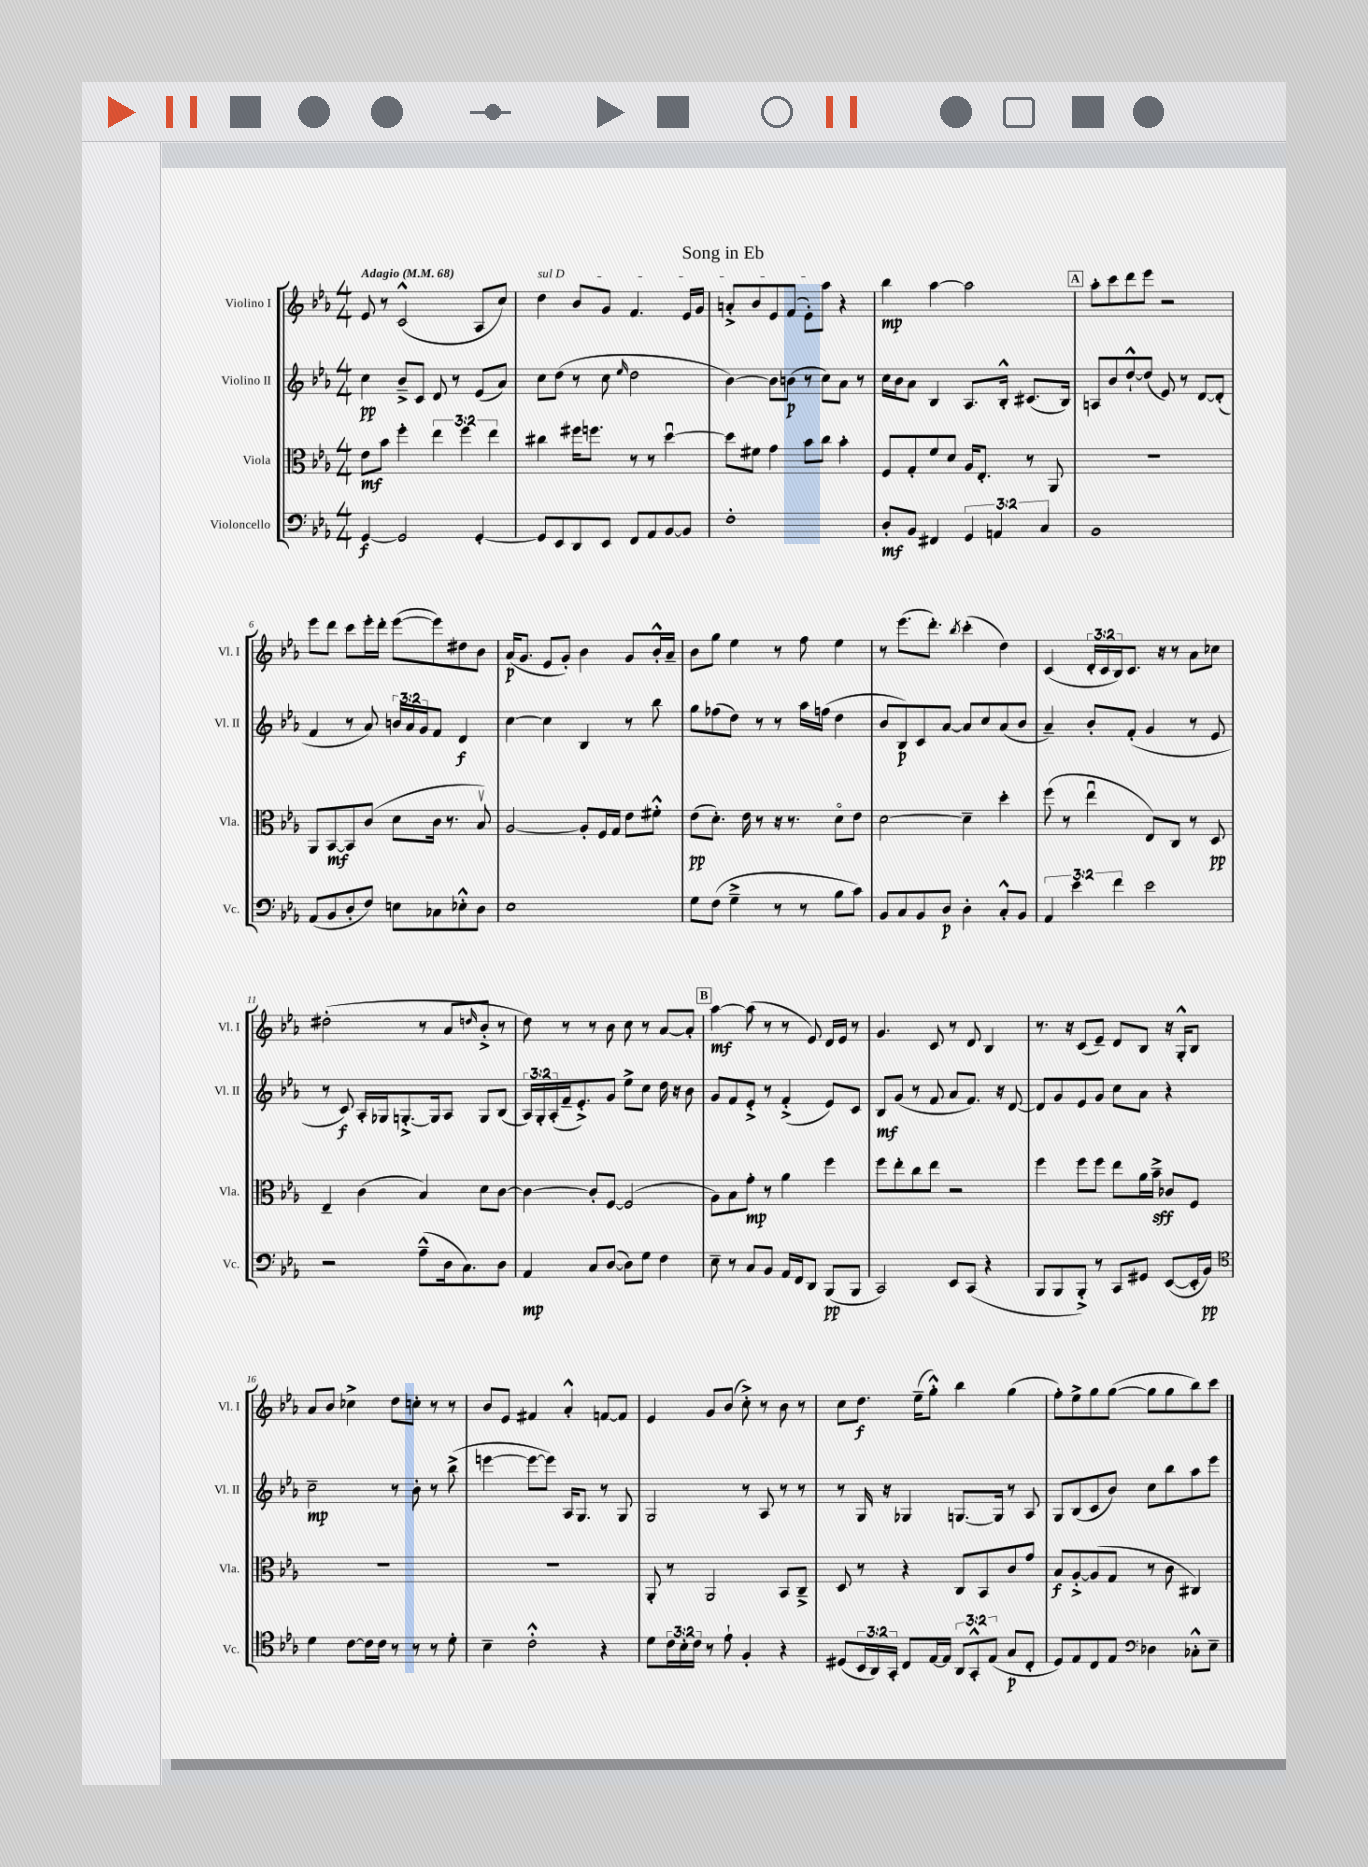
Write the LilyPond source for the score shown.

\header { title = "Song in Eb" }
<<
\new StaffGroup <<
\new Staff = "s0" \with { instrumentName = "Violino I" shortInstrumentName = "Vl. I" } {
    \clef treble \key ees \major \numericTimeSignature \time 4/4 \override Staff.TupletNumber.text = #tuplet-number::calc-fraction-text \tempo "Adagio" 4 = 68
    ees'8 r8 c'2-^( aes8 c''8) |
    \once \override TextSpanner.bound-details.left.text = \markup { \italic "sul D" } d''4\startTextSpan bes'8 g'8 f'4. ees'16 g'16 |
    a'8-.-> bes'8 ees'8 f'8( ees'8-.) aes''8\stopTextSpan r4 |
    bes''4\mp aes''4~ aes''2 |
    \mark \markup { \box "A" } aes''8-. c'''8 d'''8 ees'''8 r2 |
    ees'''8 d'''8 c'''8 ees'''16-. d'''16-. ees'''8~( ees'''8) dis''8 bes'8 |
    aes'16\p( g'8. ees'8 g'8-.) bes'4 g'8 bes'16-.-^ aes'16-- |
    bes'8 g''8 ees''4 r8 f''8 ees''4 |
    r8 ees'''8.( d'''8.-.) \acciaccatura { bes''8 } c'''4-.( d''4) |
    c'4( \tuplet 3/2 { d'16-. c'16 bes16) } c'8. r16 r8 aes'8 ces''8 |
    dis''2-.( r8 aes'8 \grace { d''16 } bes'8-.-> r8 |
    d''8) r8 r8 bes'8 c''8 r8 aes'8~ aes'8-. |
    \mark \markup { \box "B" } aes''4~\mf aes''8( r8 r8 ees'8) d'16 ees'16 r8 |
    g'4. c'8 r8 d'8 bes4 |
    r8. r16 c'8( ees'8--) d'8 bes8 r16 g16-.-^ bes8 |
    aes'8 bes'8 ces''4-> d''8 c''8-. r8 r8 |
    bes'8 ees'8 fis'4 aes'4-.-^ f'8~ f'8 |
    ees'4 g'8 bes'8( c''8-.->) r8 bes'8 r8 |
    c''8 d''8.\f ees''16--( g''8-.-^) bes''4 g''4( |
    f''8-.) ees''8-> g''8 g''8~( g''8 g''8 bes''8) c'''8 \bar "|." |
}
\new Staff = "s1" \with { instrumentName = "Violino II" shortInstrumentName = "Vl. II" } {
    \clef treble \key ees \major \numericTimeSignature \time 4/4 \override Staff.TupletNumber.text = #tuplet-number::calc-fraction-text
    c''4\pp bes'8---> c'8 d'8 r8 ees'8( aes'8) |
    c''8 d''8( r8 c''8 \grace { ees''16 } d''2 |
    bes'4~) bes'8 b'8\p( r8 c''8) aes'8 r8 |
    c''16 bes'16 aes'8 bes4 aes8. bes16-.-^ cis'8.( bes16) |
    \mark \markup { \box "A" } a8 bes'8 d''8~-!-^ d''8( ees'8) r8 d'8~ d'8-.( |
    f'4 r8 aes'8) \tuplet 3/2 { b'16 aes'16 g'16 } f'8 d'4\f |
    c''4~ c''4 bes4 r8 bes''8 |
    g''8 fes''8( d''8) r8 r8 aes''16 f''16( d''4 |
    bes'8 bes8\p) c'8 aes'8~ aes'8 c''8 aes'8( bes'8 |
    aes'4--) bes'8-. f'8-.( g'4 r8 ees'8 |
    r8 c'8\f) aes16-. ges16 g8.~-.-> g16 aes8 g8 bes8( |
    \tuplet 3/2 { aes16) g16-. aes16-.( } f'16-- ees'8.-.->) g'8 ees''8-> c''8 d''16 r16 bes'8 |
    \mark \markup { \box "B" } g'8 f'8 ees'8-.-> r8 f'4-.->( ees'8) c'8 |
    bes8\mf g'8( r8 f'8 aes'8 f'8.) r16 d'8~ |
    d'8 g'8 ees'8 g'8 c''8 aes'8 r4 |
    c''2--\mp r8 bes'8-. r8 bes''8->( |
    e'''4~ e'''8~ e'''8) aes16 g8. r8 g8 |
    g2 r8 aes8 r8 r8 |
    r8 g16 r16 ges4 g8.~ g16 r8 aes8 |
    g8 bes8( c'8 bes'8) c''8 bes''8 aes''8 ees'''8 \bar "|." |
}
\new Staff = "s2" \with { instrumentName = "Viola" shortInstrumentName = "Vla." } {
    \clef alto \key ees \major \numericTimeSignature \time 4/4 \override Staff.TupletNumber.text = #tuplet-number::calc-fraction-text
    ees'8\mf bes'8 f''4-. \tuplet 3/2 { ees''4 f''4 ees''4 } |
    cis''4 fis''16 f''8. r8 r8 d''4~\downbow |
    d''8 fis'8 g'4 bes'8 c''8 bes'4-. |
    f8 g8-. f'8 d'8 aes16 ees8.-. r8 aes,8 |
    \mark \markup { \box "A" } R1 |
    aes,8 bes,8~\mf bes,8 c'8( d'8 c'16 r8. bes8\upbow) |
    aes2~ aes8-. f16 g16 ees'8 fis'8-.-^ |
    ees'8\pp( d'8.-.) ees'16 r8 r16 r8. d'8\flageolet ees'8 |
    d'2~ d'4-- d''4-. |
    f''8( r8 ees''4\downbow ees8) c8 r8 d8\pp |
    ees4-- c'4( bes4) d'8 c'8~ |
    c'4~ c'8-. f8~ f2( |
    \mark \markup { \box "B" } aes8) bes8 g'8-.\mp r8 aes'4 f''4 |
    f''8 ees''8-. c''8 ees''8 r2 |
    f''4 f''8 f''8 ees''8 aes'16 bes'16--->\sff ces'8 f8 |
    R1 |
    R1 |
    aes,8-. r8 aes,2 bes,8 c8---> |
    d8 r8 r4 c8 bes,8 c'8 g'8 |
    bes8\f aes8~-.-> aes8( g8 r8 c'8 cis4) \bar "|." |
}
\new Staff = "s3" \with { instrumentName = "Violoncello" shortInstrumentName = "Vc." } {
    \clef bass \key ees \major \numericTimeSignature \time 4/4 \override Staff.TupletNumber.text = #tuplet-number::calc-fraction-text
    g,4~\f g,2 g,4~-. |
    g,8 ees,8 d,8 ees,8 f,8 aes,8 bes,8~ bes,8 |
    f1-. |
    d8-.\mf bes,8 fis,4 \tuplet 3/2 { g,4 a,4 c4 } |
    \mark \markup { \box "A" } bes,1 |
    aes,8( bes,8 d8-. f8) e8 ces8 ees8-.-^ d8 |
    ees1 |
    g8 f8( g4---> r8 r8 bes8 c'8) |
    bes,8 c8 bes,8 d8\p d4-. c8-.-^ bes,8 |
    \tuplet 3/2 { aes,4 ees'4 f'4 } ees'2 |
    r2 aes8---^( d16 c8.) d8 |
    aes,4\mp c8 d8~( d8) g8 f4 |
    \mark \markup { \box "B" } ees8-- r8 c8 bes,8 aes,16 f,16 d,8 bes,,8\pp( bes,,8 |
    c,2) ees,8 c,8( r4 |
    bes,,8 bes,,8 bes,,8-.->) r8 c,8 gis,8 ees,8~( ees,16-. bes,16\pp) |
    \clef tenor d'4 c'8~ c'16 c'16 r8 r8 r8 d'8-. |
    bes4-- c'2-.-^ r4 |
    d'8 \tuplet 3/2 { c'16 bes16-. c'16 } r8 ees'8-! f4-. r4 |
    dis8( \tuplet 3/2 { bes,16 aes,16) g,16-. } c8 ees16~ ees16 \tuplet 3/2 { aes,8 g,8-.-^ ees8( } g8\p c8-. |
    d8) ees8 c8 ees8 \clef bass des4 ces8-.-^ ees8-- \bar "|." |
}
>>
>>
